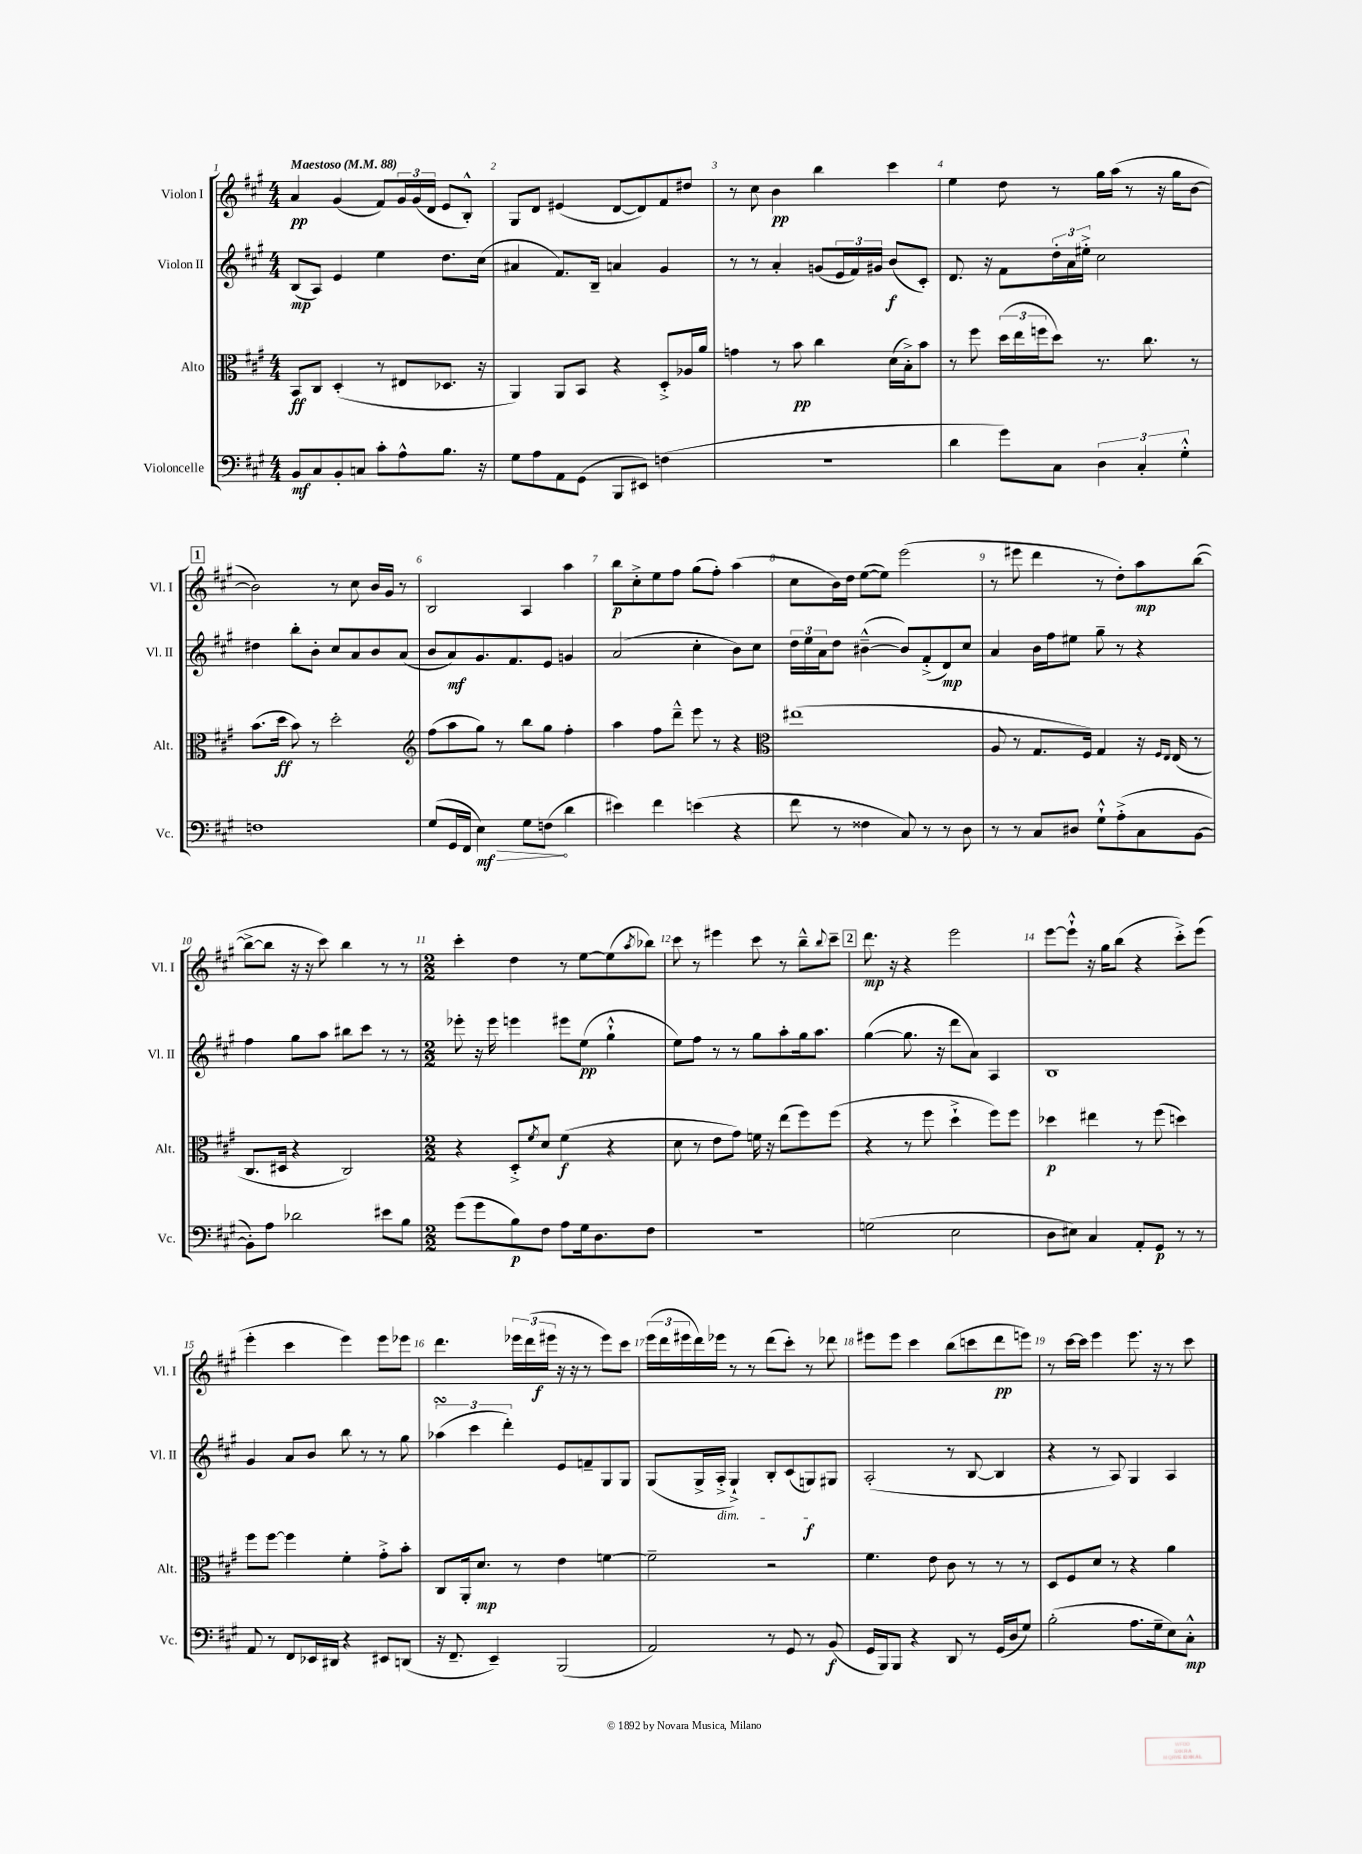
<<
\new StaffGroup <<
\new Staff = "s0" \with { instrumentName = "Violon I" shortInstrumentName = "Vl. I" } {
    \clef treble \key a \major \numericTimeSignature \time 4/4 \tempo "Maestoso" 4 = 88
    a'4\pp gis'4( fis'8) \tuplet 3/2 { gis'16 gis'16( d'16 } e'8 b8-.-^) |
    gis8 d'8 eis'4( d'8~ d'8) fis'8 dis''8 |
    r8 cis''8 b'4\pp b''4 cis'''4 |
    e''4 d''8 r8 gis''16 a''16( r8 r16 gis''16 b'8~ |
    \mark \markup { \box "1" } b'2) r8 cis''8 b'16 gis'16 r8 |
    b2 a4 a''4 |
    b''8\p cis''8-.-> e''8 fis''8 gis''8( fis''8-.) a''4( |
    cis''8 b'16) d''16 e''8~( e''8) e'''2( |
    r8 eis'''8 d'''4 r8 d''8-.) a''8\mp b''8~( |
    b''8~-> b''8 r16 r16 cis'''8) b''4 r8 r8 |
    \numericTimeSignature \time 2/2 cis'''4-. d''4 r8 e''8~ e''8( \acciaccatura { a''8 } bes''8) |
    cis'''8 r8 eis'''4 cis'''8 r8 b''8---^ \appoggiatura { b''8 } cis'''8-- |
    \mark \markup { \box "2" } d'''8.\mp r16 r4 e'''2 |
    e'''8~ e'''8-!-^ r16 gis''16 b''8( r4 cis'''8-.->) e'''8( |
    e'''4-. cis'''4 e'''4) e'''8 ees'''8 |
    d'''4. \tuplet 3/2 { ees'''16 d'''16( eis'''16\f } r16 r16 r8 eis'''8) cis'''8 |
    \tuplet 3/2 { e'''16( d'''16 eis'''16 } d'''16) ees'''16 r8 r8 d'''8( cis'''8-.) r8 des'''8 |
    eis'''8 eis'''8 cis'''4 b''8( c'''8 d'''8\pp e'''8) |
    r8 cis'''16~ cis'''16 e'''4 e'''8. r16 r8 cis'''8 \bar "|." |
}
\new Staff = "s1" \with { instrumentName = "Violon II" shortInstrumentName = "Vl. II" } {
    \clef treble \key a \major \numericTimeSignature \time 4/4
    b8\mp( a8) e'4 e''4 d''8. cis''16( |
    ais'4 fis'8.) b16-- a'4 gis'4 |
    r8 r8 a'4-. g'8( \tuplet 3/2 { e'16 fis'16) gis'16 } b'8\f( cis'8-.) |
    d'8. r16 fis'8 \tuplet 3/2 { d''16-. a'16 eis''16-.-> } cis''2 |
    \mark \markup { \box "1" } dis''4 b''8-. b'8-. cis''8 a'8 b'8 a'8( |
    b'8 a'8\mf) gis'8. fis'8. e'8 g'4 |
    a'2( cis''4-. b'8) cis''8 |
    \tuplet 3/2 { d''16 e''16 a'16 } d''8 bis'4~---^( bis'8) fis'8-.->( d'8\mp) cis''8 |
    a'4 b'16 fis''16 eis''8 gis''8-- r8 r4 |
    fis''4 gis''8 a''8 bis''8 cis'''8 r8 r8 |
    \numericTimeSignature \time 2/2 ees'''8-. r16 ees'''16 e'''4 eis'''8 e''8\pp( gis''4-!-^ |
    e''8) fis''8 r8 r8 gis''8 a''8-. gis''16 a''8. |
    \mark \markup { \box "2" } gis''4~( gis''8. r16 d'''8 a'8) a4 |
    b1 |
    gis'4 a'8 b'8 b''8 r8 r8 gis''8 |
    \tuplet 3/2 { aes''4\turn( cis'''4 d'''4-.) } e'8 f'8-- gis8 gis8 |
    gis8( gis16-> a16-.->\dim gis4-!->) b8-. cis'8( g8\f\!) gis8 |
    a2-.( r8 b8~ b4 |
    r4 r8 a8) gis4 a4 \bar "|." |
}
\new Staff = "s2" \with { instrumentName = "Alto" shortInstrumentName = "Alt." } {
    \clef alto \key a \major \numericTimeSignature \time 4/4
    b,8\ff cis8 d4-.( r8 eis8 des8. r16 |
    a,4) a,8 b,8 r4 d8-.-> aes16 a'16 |
    g'4 r8 b'8\pp cis''4 d'16( b16-.->) b'8 |
    r8 fis''8 \tuplet 3/2 { d''16( e''16 f''16 } d''8) r8. cis''8. r8 |
    \mark \markup { \box "1" } b'8.( d''16\ff b'8) r8 d''2-. |
    \clef treble fis''8( a''8 gis''8) r8 b''8 gis''8 fis''4-. |
    a''4 fis''8 d'''8---^ e'''8 r8 r4 |
    \clef alto eis''1( |
    a8 r8 gis8. fis16) gis4 r16 \grace { fis16 e16 } e16( r8 |
    cis8. dis16 r4 cis2) |
    \numericTimeSignature \time 2/2 r4 d8-.-> \acciaccatura { fis'8 } d'8 fis'4\f( r4 |
    d'8 r8 e'8 gis'8) f'16 r16 e''8( fis''8) fis''8( |
    \mark \markup { \box "2" } r4 r8 fis''8 d''4-!-> fis''8) fis''8 |
    des''4\p eis''4 r8 fis''8( d''4) |
    fis''8 fis''8~ fis''4 fis'4-. gis'8-.-> b'8-. |
    cis8 a,16-. d'8.\mp r8 e'4 f'4~ |
    f'2-- r2 |
    fis'4. e'8 cis'8 r8 r8 r8 |
    d8 fis8 d'8 r8 r4 a'4 \bar "|." |
}
\new Staff = "s3" \with { instrumentName = "Violoncelle" shortInstrumentName = "Vc." } {
    \clef bass \key a \major \numericTimeSignature \time 4/4
    b,8\mf cis8 b,8-. c8 cis'8-. a8-^ b8. r16 |
    gis8 a8 a,8 gis,8( b,,8 eis,8) f4( |
    R1 |
    d'4 gis'8) cis8 \tuplet 3/2 { d4 cis4-. gis4-.-^ } |
    \mark \markup { \box "1" } f1 |
    gis8( gis,16 fis,16 \once \override Hairpin.circled-tip = ##t e4\mf\>) gis8 f8\!( d'4 |
    eis'4) fis'4 e'4( r4 |
    fis'8 r8 fisis4 cis8) r8 r8 d8 |
    r8 r8 cis8 dis8 gis8-!-^ a8-.->( cis8 b,8~ |
    b,8-.) a8 des'2 eis'8 b8 |
    \numericTimeSignature \time 2/2 gis'8( gis'8 b8\p) fis8 a8 gis16 d8. fis8 |
    r1 |
    \mark \markup { \box "2" } g2( e2 |
    d8 eis8) cis4 a,8-. gis,8\p r8 r8 |
    a,8 r8 fis,8 ees,16 dis,16 r4 eis,8 d,8( |
    r16 fis,8.-- e,4--) b,,2( |
    a,2) r8 gis,8 r8 b,8\f( |
    gis,16 b,,16) b,,8 r4 d,8 r8 gis,16( d16 gis8) |
    b2-.( a8. gis16-- e8) cis8-.-^\mp \bar "|." |
}
>>
>>
\layout { \context { \Score \override BarNumber.break-visibility = ##(#f #t #t) barNumberVisibility = #all-bar-numbers-visible } }
